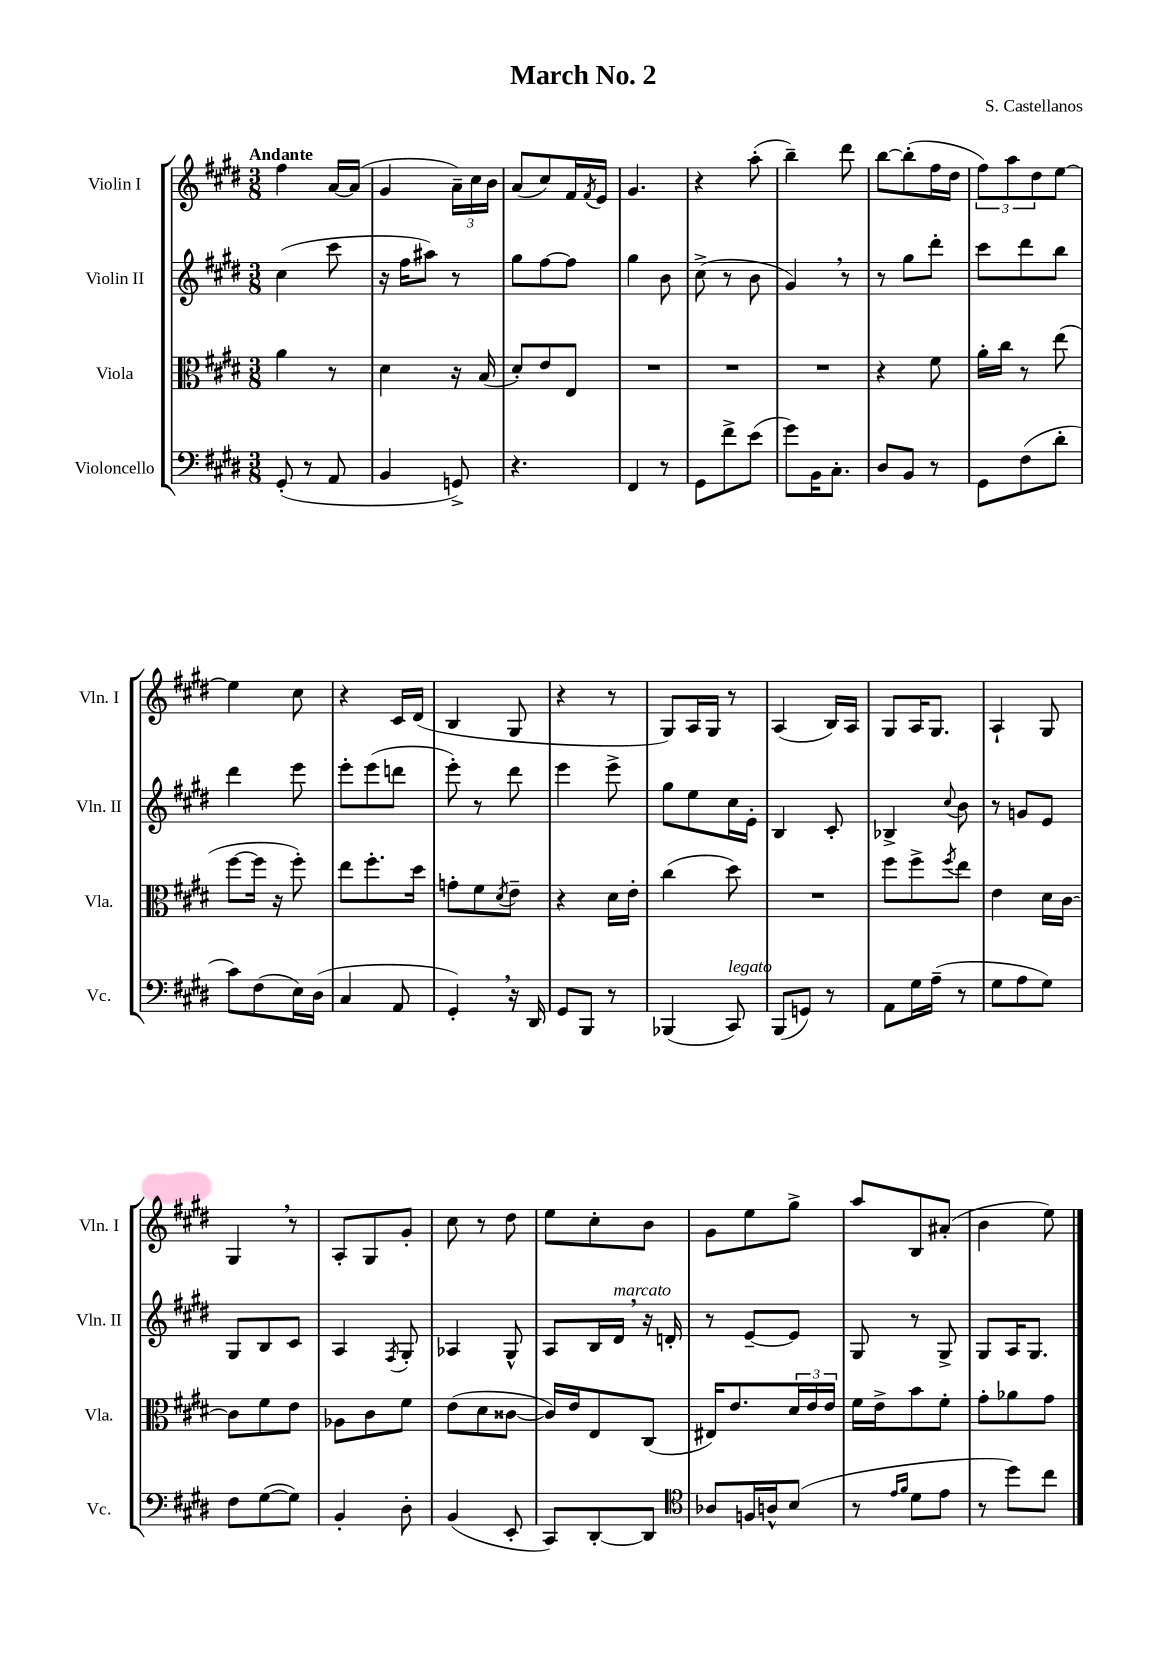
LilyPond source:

\header { title = "March No. 2" composer = "S. Castellanos" }
<<
\new StaffGroup <<
\new Staff = "s0" \with { instrumentName = "Violin I" shortInstrumentName = "Vln. I" } {
    \clef treble \key e \major \numericTimeSignature \time 3/8 \tempo "Andante"
    fis''4 a'16~ a'16( |
    gis'4 \tuplet 3/2 { a'16--) cis''16 b'16 } |
    a'8( cis''8) fis'16 \acciaccatura { fis'8 } e'16 |
    gis'4. |
    r4 a''8-.( |
    b''4--) dis'''8 |
    b''8~ b''8-.( fis''16 dis''16 |
    \tuplet 3/2 { fis''8) a''8 dis''8 } e''8~ |
    e''4 cis''8 |
    r4 cis'16 dis'16( |
    b4 gis8 |
    r4 r8 |
    gis8) a16 gis16 r8 |
    a4( b16) a16 |
    gis8 a16 gis8. |
    a4-! gis8 |
    gis4 \breathe r8 |
    a8-. gis8 gis'8-. |
    cis''8 r8 dis''8 |
    e''8 cis''8-. b'8 |
    gis'8 e''8 gis''8-> |
    a''8 b8 ais'8-.( |
    b'4 e''8) \bar "|." |
}
\new Staff = "s1" \with { instrumentName = "Violin II" shortInstrumentName = "Vln. II" } {
    \clef treble \key e \major \numericTimeSignature \time 3/8
    cis''4( cis'''8 |
    r16 fis''16 ais''8) r8 |
    gis''8 fis''8~ fis''8 |
    gis''4 b'8 |
    cis''8->( r8 b'8 |
    gis'4) \breathe r8 |
    r8 gis''8 dis'''8-. |
    cis'''8 dis'''8 b''8 |
    dis'''4 e'''8 |
    e'''8-. e'''8( d'''8 |
    e'''8-.) r8 dis'''8 |
    e'''4 e'''8-> |
    gis''8 e''8 cis''16 e'16-. |
    b4 cis'8-. |
    bes4-> \appoggiatura { cis''8 } b'8 |
    r8 g'8 e'8 |
    gis8 b8 cis'8 |
    a4 \acciaccatura { fis8 } gis8-. |
    aes4 gis8-^ |
    a8 b16 dis'16^\markup { \italic "marcato" } \breathe r16 d'16-. |
    r8 e'8~-- e'8 |
    gis8 r8 gis8-> |
    gis8 a16 gis8. \bar "|." |
}
\new Staff = "s2" \with { instrumentName = "Viola" shortInstrumentName = "Vla." } {
    \clef alto \key e \major \numericTimeSignature \time 3/8
    a'4 r8 |
    dis'4 r16 b16( |
    dis'8-.) e'8 e8 |
    R4. |
    R4. |
    R4. |
    r4 fis'8 |
    a'16-. cis''16 r8 e''8( |
    fis''8~ fis''16 r16 fis''8-.) |
    e''8 fis''8.-. dis''16 |
    g'8-. fis'8 \acciaccatura { dis'8 } e'8-- |
    r4 dis'16 e'16-. |
    cis''4( dis''8) |
    R4. |
    fis''8 fis''8-> \acciaccatura { fis''8 } e''8 |
    e'4 dis'16 cis'16~ |
    cis'8 fis'8 e'8 |
    aes8 cis'8 fis'8 |
    e'8( dis'8 cisis'8~ |
    cisis'16) e'16 e8 cis8( |
    eis16) e'8. \tuplet 3/2 { dis'16 e'16 e'16 } |
    fis'16 e'16-> b'8 fis'8-. |
    gis'8-. aes'8 gis'8 \bar "|." |
}
\new Staff = "s3" \with { instrumentName = "Violoncello" shortInstrumentName = "Vc." } {
    \clef bass \key e \major \numericTimeSignature \time 3/8
    gis,8-.( r8 a,8 |
    b,4 g,8->) |
    r4. |
    fis,4 r8 |
    gis,8 fis'8-> e'8( |
    gis'8) b,16 cis8.-. |
    dis8 b,8 r8 |
    gis,8 fis8( dis'8-. |
    cis'8) fis8( e16) dis16( |
    cis4 a,8 |
    gis,4-.) \breathe r16 dis,16 |
    gis,8 b,,8 r8 |
    bes,,4( cis,8^\markup { \italic "legato" }) |
    b,,8( g,8) r8 |
    a,8 gis16 a16--( r8 |
    gis8 a8 gis8) |
    fis8 gis8~( gis8) |
    b,4-. dis8-. |
    b,4( e,8-. |
    cis,8) dis,8~-. dis,8 |
    \clef tenor aes8 f16 a16-^ b8( |
    r8 \grace { e'16 fis'16 } dis'8 e'8 |
    r8 dis''8) cis''8 \bar "|." |
}
>>
>>
\layout { \context { \Score \remove "Bar_number_engraver" } }
